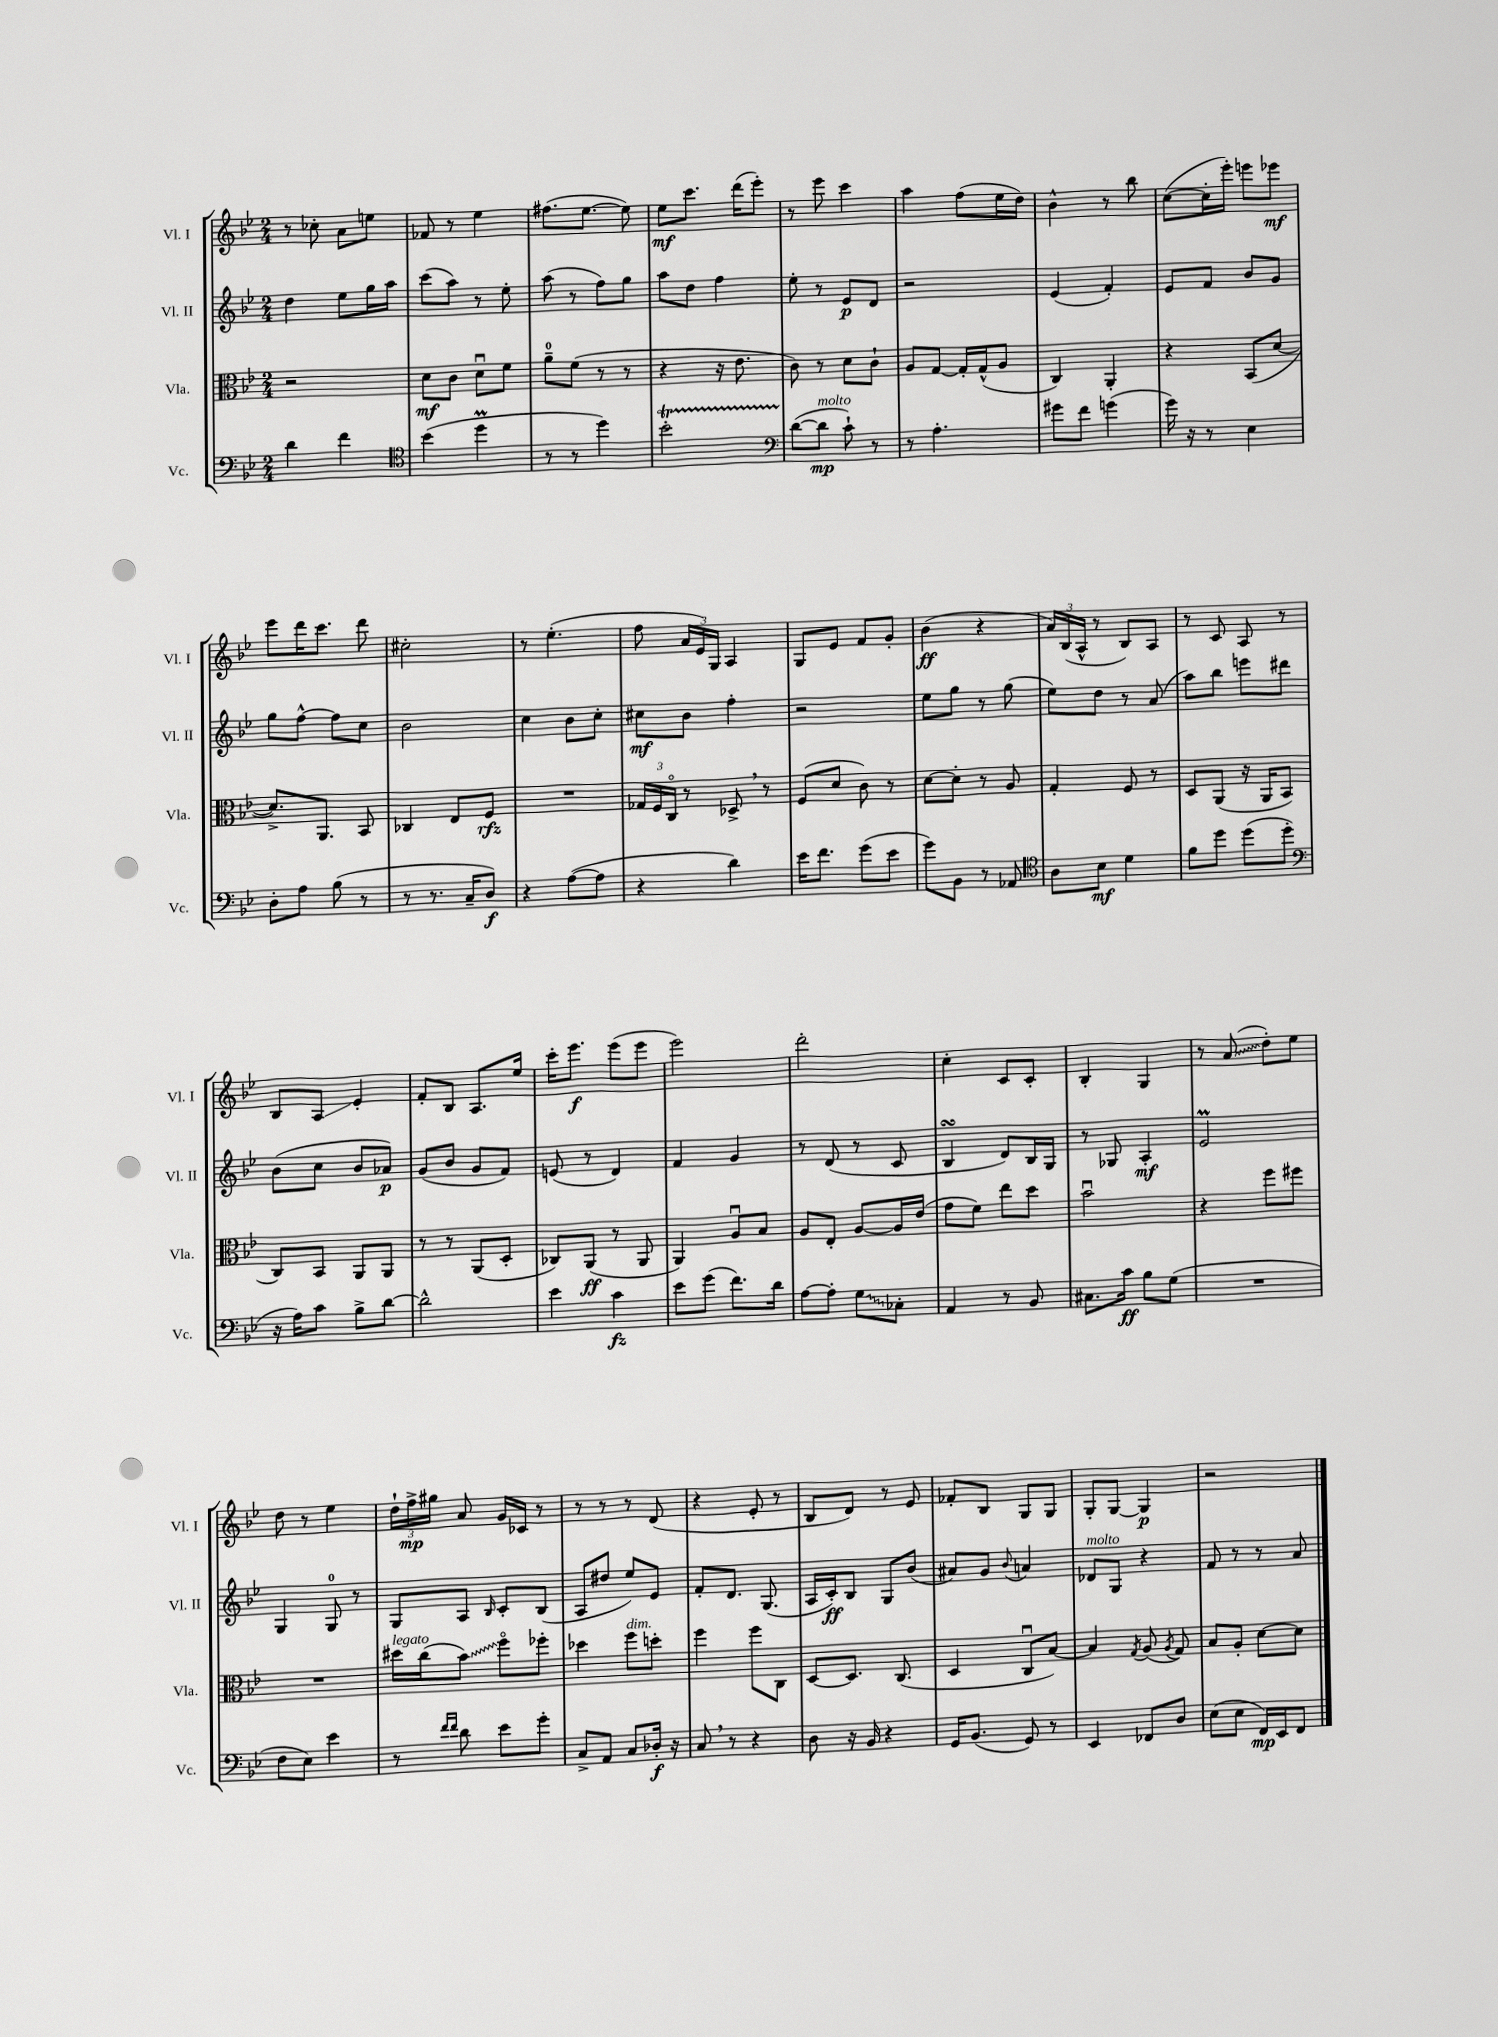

**kern	**kern	**kern	**kern
*staff4	*staff3	*staff2	*staff1
*clefF4	*clefC3	*clefG2	*clefG2
*k[b-e-]	*k[b-e-]	*k[b-e-]	*k[b-e-]
*M2/4	*M2/4	*M2/4	*M2/4
4d	2r	4dd	8r
.	.	.	8cc-'
4f	.	8ee-	8a
.	.	16gg	8ee
.	.	16aa	.
=	=	=	=
*clefC4	*	*	*
(4b-	8d	(8ccc	8f-
.	8c	8aa)	8r
4dd	8du	8r	4ee-
.	8f	8ee-'	.
=	=	=	=
8r	8a~	(8aa	(8.ff#
8r	(8f	8r	.
.	.	.	[8.ee-
4dd)	8r	8ff)	.
.	8r	8gg	8ee-])
=	=	=	=
2b-'	4r	8aa	8ee-
.	.	8dd	8.ccc
.	16r	4ff	.
.	8.e-	.	(16ddd
.	.	.	8eee-')
=	=	=	=
*clefF4	*	*	*
([8d	8c)	8ee-'	8r
8d]	8r	8r	8eee-
8c`)	8d	8e-	4ccc
8r	8c`	8d	.
=	=	=	=
8r	8A	2r	4aa
4.A'	[8G	.	.
.	16G']	.	(8ff
.	(16G^^	.	.
.	8A	.	16ee-
.	.	.	16dd)
=	=	=	=
8g#	4C)	(4e-	4b-^^
8f	.	.	.
(4g	4AA'	4f')	8r
.	.	.	8bb-
=	=	=	=
16g)	4r	8e-	([8cc
16r	.	.	.
8r	.	8f	16cc']
.	.	.	16eee-')
4E-	(8BB-	8b-	8eee
.	[8d	8g	8eee-
=	=	=	=
8D'	8.d^])	8gg	8eee-
8A	.	[8ff^^	16ddd
.	8.AA	.	8.ccc
(8B-	.	8ff]	.
8r	8BB-	8cc	8ddd
=	=	=	=
8r	4C-	2b-	2cc#'
8.r	.	.	.
.	8E-	.	.
16C~	.	.	.
8D)	8F	.	.
=	=	=	=
4r	2r	4cc	8r
.	.	.	(4.ee-'
([8A	.	8b-	.
8A]	.	8cc'	.
=	=	=	=
4r	24G-	8cc#	8ff
.	24F	.	.
.	24Co	.	.
.	8r	8b-	24a
.	.	.	24e-)
.	.	.	24G
4d)	8D-^	4ff'	4A
.	8r	.	.
=	=	=	=
16e-	(8F	2r	8G
8.f	.	.	.
.	8d	.	8e-
(8g	8c)	.	8f
8e-	8r	.	8g'
=	=	=	=
8g)	[8d	8ee-	(4b-
8BB-	8d']	8gg	.
8r	8r	8r	4r
8AA-	8A	(8gg	.
=	=	=	=
*clefC4	*	*	*
8A	4G'	8ee-)	24a)
.	.	.	(24B-
.	.	.	24A^^
8B-	.	8dd	8r
4d	8F	8r	8B-)
.	8r	(8a	8A
=	=	=	=
8f	8D	8aa)	8r
8dd	(8AA	8bb-	8c
(8dd	16r	8eee	8A
.	16AA	.	.
8dd'	8BB-	8ddd#	8r
=	=	=	=
*clefF4	*	*	*
16r	8C)	(8b-	8B-
16A)	.	.	.
8c	8BB-	8cc	8A
8B-^	8AA	8b-	4e-'
[8d	8AA	8a-)	.
=	=	=	=
2d^^]	8r	(8g	8f'
.	8r	8b-	8B-
.	(8AA	8g	8.A
.	8D'	8f)	.
.	.	.	16ee-
=	=	=	=
4e-	8C-)	(8e	16ccc'
.	.	.	8.eee-
.	(8AA	8r	.
4c	8r	4d)	(8eee-
.	8AA	.	8eee-
=	=	=	=
8e-	4AA)	4f	2eee-)
(8g	.	.	.
8.f)	8Au	4g	.
.	8B-	.	.
16d	.	.	.
=	=	=	=
[8A	8A	8r	2ddd'
8A']	8E-'	(8d	.
8G	[8A	8r	.
8C-'	16A]	8c	.
.	(16e-	.	.
=	=	=	=
4AA	8g	4B-	4cc'
.	8f)	.	.
8r	8ee-	8d)	8c
8BB-	8dd	16B-	8c'
.	.	16G	.
=	=	=	=
8.C#	2b-u	8r	4B-'
.	.	8G-	.
16c	.	.	.
8B-	.	4A'	4G
(8G	.	.	.
=	=	=	=
2r	4r	2e-	8r
.	.	.	(8a
.	8ff	.	8dd')
.	8ff#	.	8ee-
=	=	=	=
8F	2r	4G	8dd
8E-)	.	.	8r
4e-	.	8G	4ee-
.	.	8r	.
=	=	=	=
8r	16dd#	8G	24dd`
.	.	.	24ff^
.	(16cc	.	.
.	.	.	24gg#
16qqf	.	.	.
16qqf	.	.	.
8d	8b-)	8A	8a
.	.	16qqB-	.
8e-	8ffo	8c'	16g
.	.	.	16c-
8g'	8ff-'	(8B-	8r
=	=	=	=
8C^	4dd-	8A	8r
8AA	.	8dd#	8r
8C	8ff	8ee-)	8r
16D-'	8dd'	8e-	(8d
16r	.	.	.
=	=	=	=
8C	4ff	8f'	4r
8r	.	8.d	.
4r	8ff	.	8e-'
.	.	(8.G	.
.	8C	.	8r
=	=	=	=
8D	[8D	16A	8B-
.	.	16c')	.
16r	8.D]	8B-	8d)
16BB-	.	.	.
4r	.	8G	8r
.	(8.C	.	.
.	.	(8b-	8e-
=	=	=	=
16GG	4D	8a#)	8f-'
(8.BB-	.	.	.
.	.	8g	8B-
.	.	8qqb-	.
8GG)	8Cu	4a	8G
8r	[8B-)	.	8G
=	=	=	=
4EE-	4B-]	8d-	8G'
.	.	8G	[8G
.	8qG	.	.
8FF-	(8A	4r	4G]
.	8qA	.	.
8D	8G)	.	.
=	=	=	=
(8E-	8B-	8f	2r
8E-	8A'	8r	.
16FF)	[8d	8r	.
16EE-	.	.	.
8FF	8d]	8a	.
==	==	==	==
*-	*-	*-	*-
